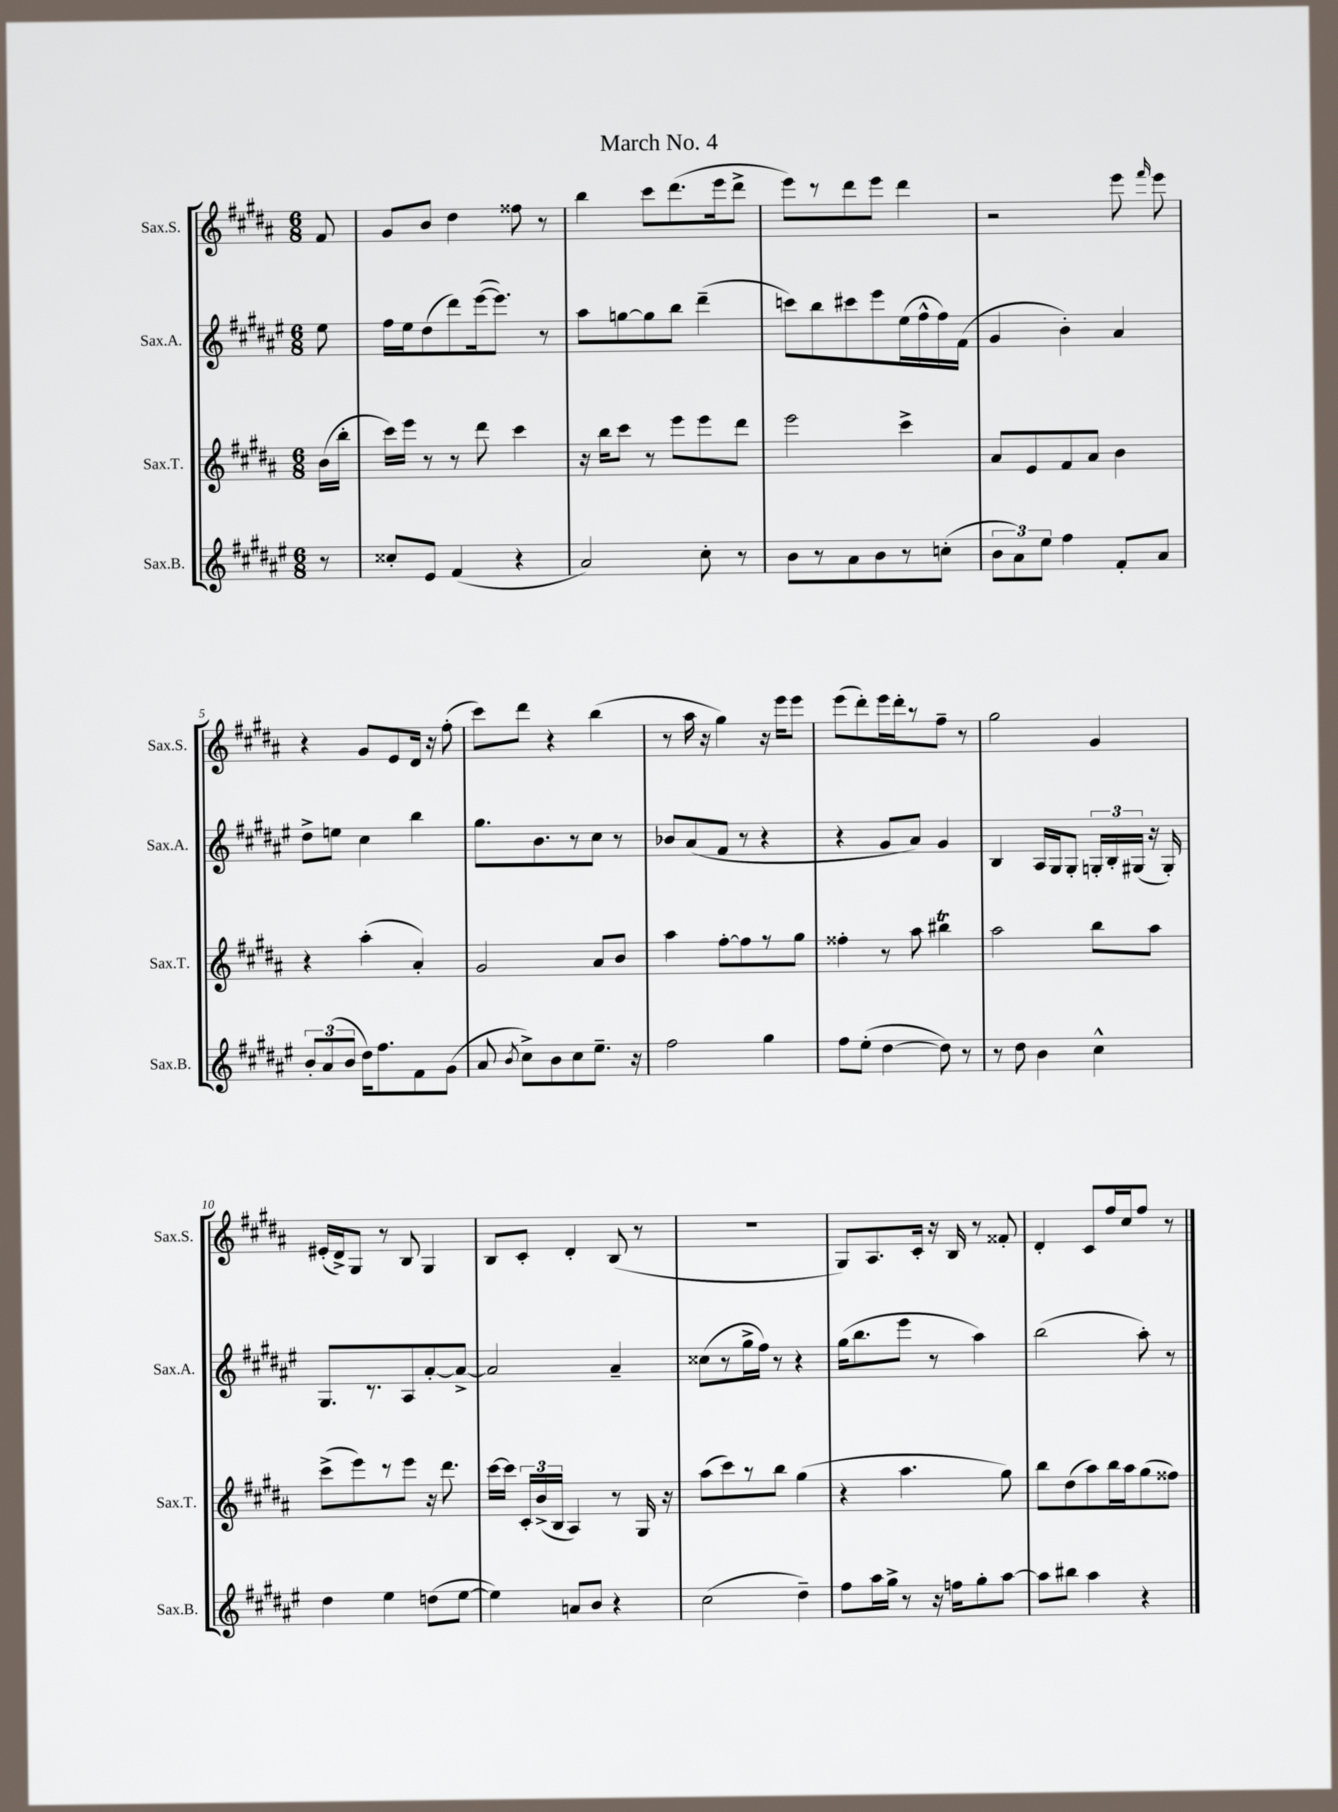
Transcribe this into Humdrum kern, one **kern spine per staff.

**kern	**kern	**kern	**kern
*staff4	*staff3	*staff2	*staff1
*clefG2	*clefG2	*clefG2	*clefG2
*k[f#c#g#d#a#e#]	*k[f#c#g#d#a#]	*k[f#c#g#d#a#e#]	*k[f#c#g#d#a#]
*M6/8	*M6/8	*M6/8	*M6/8
8r	(16b\LL	8ee#\	8f#/
.	16bb'\JJ	.	.
=	=	=	=
8cc##'/L	16ccc#\LL)	16ff#\LL	8g#/L
.	16eee\JJ	16ee#\J	.
8e#/J	8r	(8dd#\	8b/J
(4f#/	8r	8ddd#\)	4dd#\
.	8ddd#\	([16eee#\k	.
.	.	8.eee#\]J)	.
4r	4ccc#\	.	8ff##\
.	.	8r	8r
=	=	=	=
2a#/)	16r	8aa#\L	4bb\
.	16bb\LK	.	.
.	8ccc#\J	[8gg\	.
.	8r	8gg\]	8ccc#\L
.	8eee\L	8bb\J	(8.ddd#\
8cc#'\	8eee\	(4ddd#~\	.
.	.	.	16eee\k
8r	8ddd#\J	.	8ddd#^\J
=	=	=	=
8b\L	2eee\	8ccc\L)	8eee\L)
8r	.	8bb\	8r
8a#\	.	8ccc#\	8ddd#\
8b\	.	8eee#\	8eee\J
8r	4ccc#^\	(16ee#\L	4ddd#\
.	.	16ff#^^\	.
(8cc'\J	.	16ff#\)	.
.	.	(16f#\JJ	.
=	=	=	=
12b\L	8a#/L	4g#/	2r
12a#\)	.	.	.
.	8e/	.	.
12ee#\J	.	.	.
4ff#\	8f#/	4b'\)	.
.	8a#/J	.	.
8f#'/L	4b\	4a#/	8eee\
.	.	.	16qqfff#/
8a#/J	.	.	8eee\
=	=	=	=
12b'/L	4r	8dd#^\L	4r
(12a#/	.	.	.
.	.	8ee\J	.
12b/J	.	.	.
16dd#\LK)	(4aa#'\	4cc#\	8g#/L
8.ff#\	.	.	.
.	.	.	8e/
8f#\	4a#'/)	4bb\	16d#/Jk
.	.	.	16r
(8g#\J	.	.	(8ff#'\
=	=	=	=
8a#/	2g#/	8.gg#\L	8ccc#\L)
8qb/	.	.	.
8cc#^\L)	.	.	8ddd#\J
.	.	8.b\	.
8b\	.	.	4r
8cc#\	.	8r	.
8.ee#~\J	8a#/L	8cc#\J	(4bb\
.	8b/J	8r	.
16r	.	.	.
=	=	=	=
2ff#\	4aa#\	8b-/L	8r
.	.	(8a#/	16aa#\
.	.	.	16r
.	[8ff#'\L	8f#/J	4gg#\)
.	8ff#\]	8r	.
4gg#\	8r	4r	16r
.	.	.	16eee\LK
.	8gg#\J	.	8eee\J
=	=	=	=
8ff#\L	4ff##'\	4r	(8eee\L
(8ee#'\J	.	.	8ddd#'\)
[4dd#\	8r	8g#/L	16eee\L
.	.	.	16ddd#'\J
.	8aa#\	8a#/J)	8r
8dd#\])	4bb#\	4g#/	8ff#~\J
8r	.	.	8r
=	=	=	=
8r	2aa#\	4B/	2gg#\
8dd#\	.	.	.
4b\	.	16A#/LL	.
.	.	16G#/J	.
.	.	8G#'/J	.
4cc#^^\	8bb\L	24G'/LL	4g#/
.	.	24B'/	.
.	.	(24G#/JJ	.
.	8aa#\J	16r	.
.	.	16G#'/)	.
=	=	=	=
4dd#\	(8ccc#^\L	8.G#/L	(16e#'/LL
.	.	.	16d#^/J)
.	8eee\)	.	8G#/J
.	.	8.r	.
4ee#\	8r	.	8r
.	8eee\J	8A#/	8B/
(8dd\L	16r	[8a#'/	4G#/
.	8.ddd#\	.	.
[8ee#\J	.	8a#^/_J	.
=	=	=	=
4ee#\])	[16ccc#\LL	2a#/]	8B/L
.	16ccc#\]JJ	.	.
.	24c#'/LL	.	8c#'/J
.	(24b^/	.	.
.	24B/JJ	.	.
8a/L	4A#/)	.	4d#'/
8b/J	.	.	.
4r	8r	4a#~/	(8B/
.	16G#/	.	8r
.	16r	.	.
=	=	=	=
(2cc#\	(8aa#\L	(8cc##\L	2.r
.	8ccc#\)	8r	.
.	8r	16gg#^\L	.
.	.	16ff#\JJ)	.
.	8bb\J	8r	.
4dd#~\)	(4gg#\	4r	.
=	=	=	=
8ff#\L	4r	(16gg#\LK	8G#/L)
.	.	8.bb\	.
16aa#\L	.	.	8.A#/
16gg#^\JJ	.	.	.
8r	4.aa#\	8eee#\J	.
.	.	.	16c#'/Jk
16r	.	8r	16r
16ff\LK	.	.	16B/
8gg#'\	.	4aa#\)	8r
[8aa#\J	8gg#\)	.	8f##'/
=	=	=	=
8aa#\]L	8bb\L	(2bb\	4d#'/
8bb#\J	(8dd#\	.	.
4aa#\	8aa#\)	.	8c#/L
.	16bb\L	.	16ff#/L
.	16aa#\J	.	16cc#/J
4r	(8gg#\	8aa#'\)	8ff#/J
.	8ff##\J)	8r	8r
==	==	==	==
*-	*-	*-	*-
